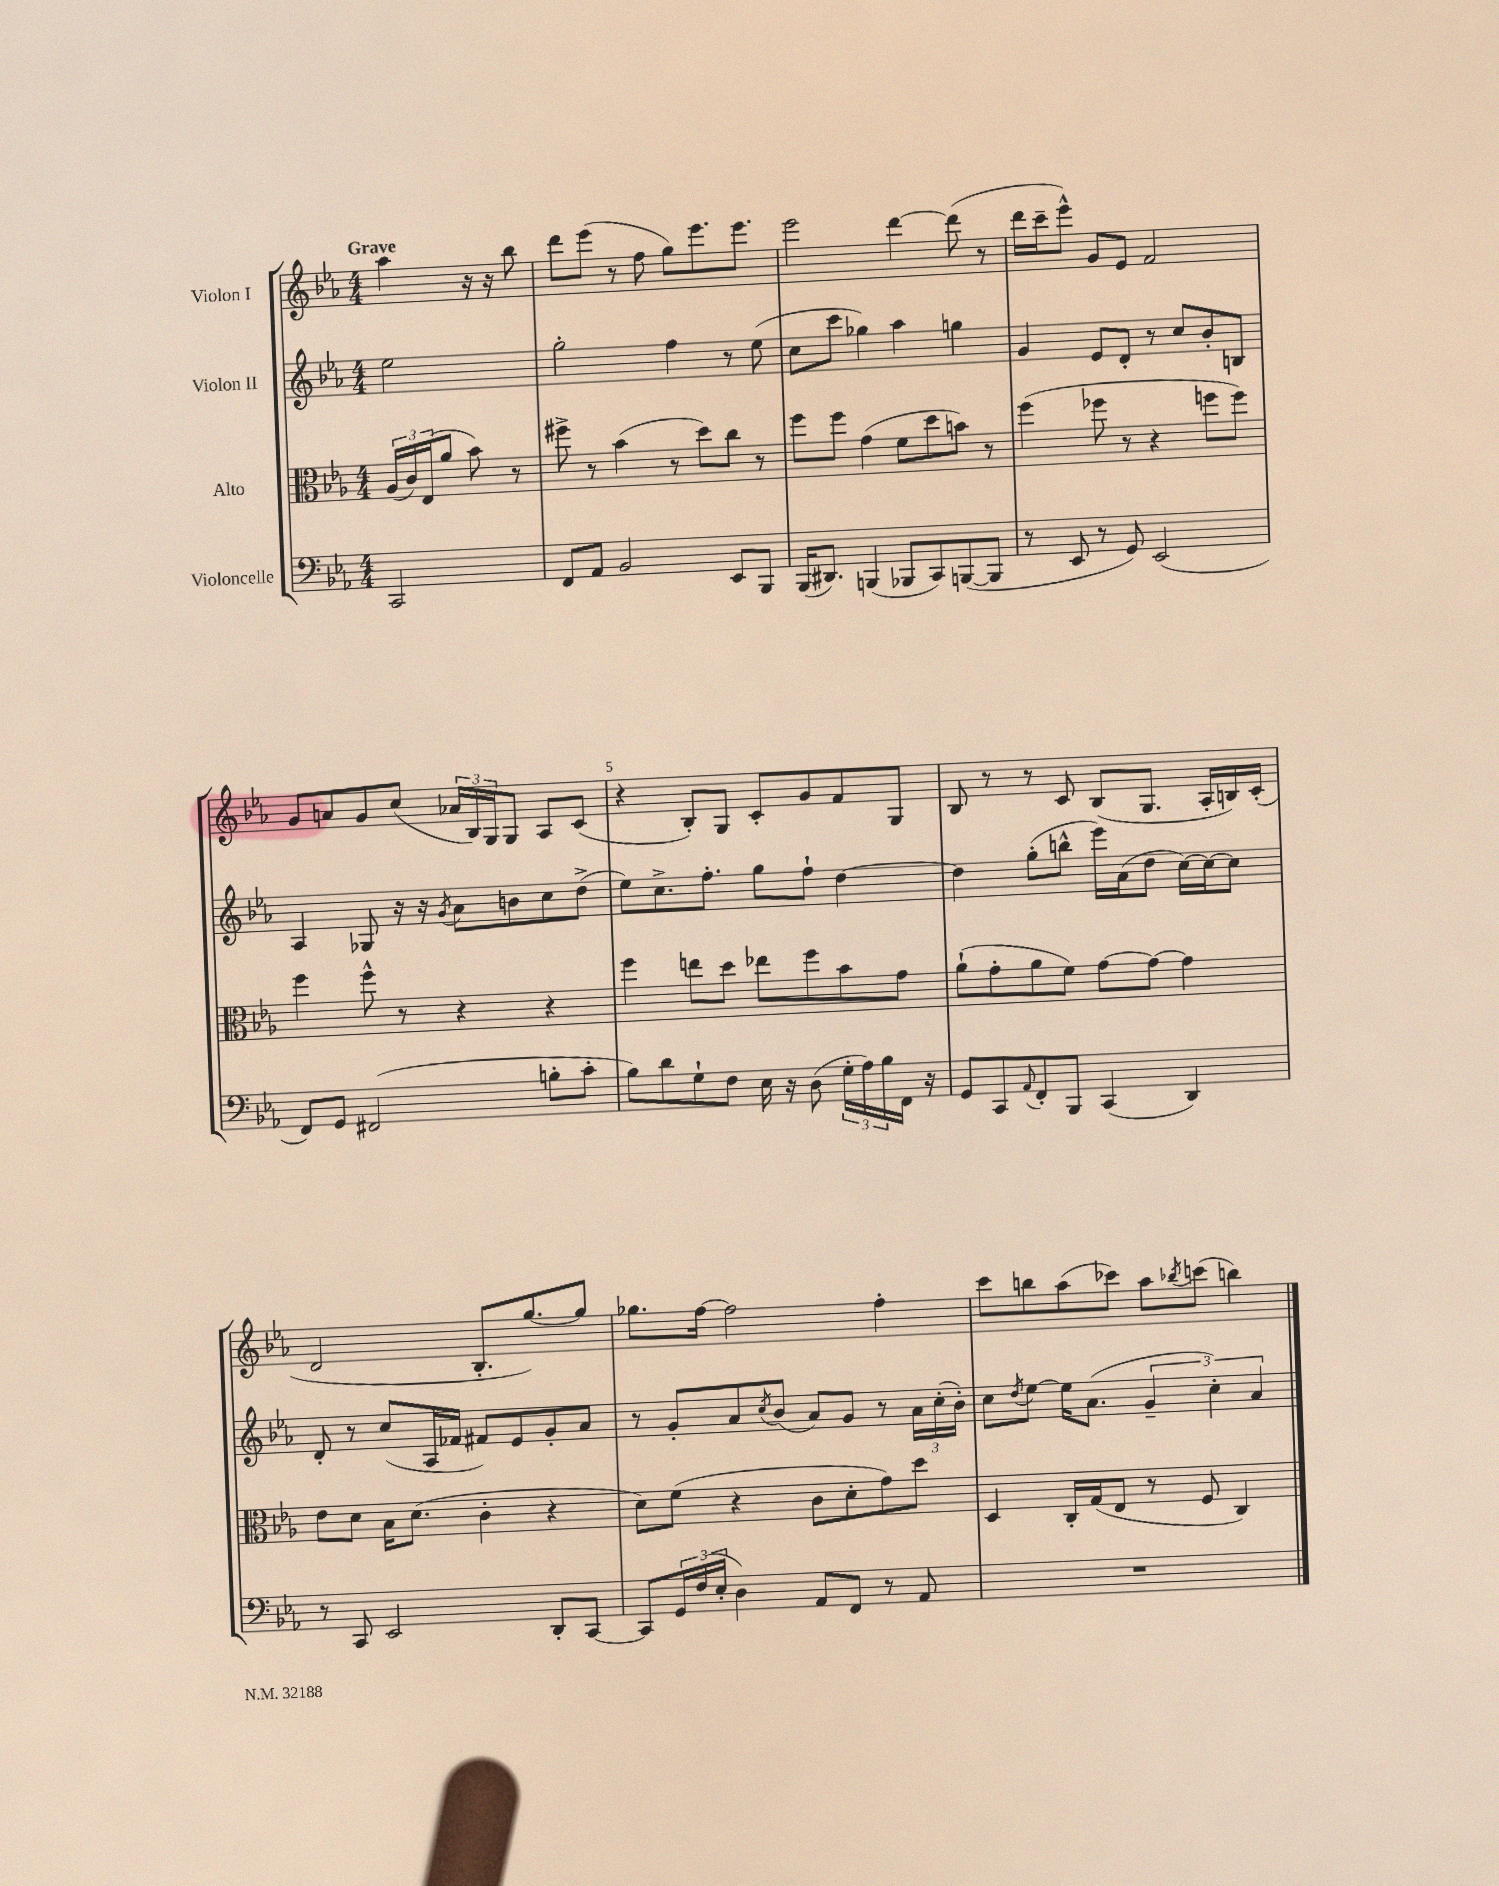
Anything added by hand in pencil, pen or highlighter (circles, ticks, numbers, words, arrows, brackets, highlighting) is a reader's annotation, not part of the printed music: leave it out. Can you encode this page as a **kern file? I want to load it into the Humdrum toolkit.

**kern	**kern	**kern	**kern
*staff4	*staff3	*staff2	*staff1
*clefF4	*clefC3	*clefG2	*clefG2
*k[b-e-a-]	*k[b-e-a-]	*k[b-e-a-]	*k[b-e-a-]
*M4/4	*M4/4	*M4/4	*M4/4
2CC/	(24A-/LL	2ee-\	4aa-\
.	24c/)	.	.
.	(24E-/J	.	.
.	8a-/J	.	.
.	8b-\)	.	16r
.	.	.	16r
.	8r	.	8bb-\
=	=	=	=
8FF/L	8ff#^\	2gg'\	8ddd\L
8AA-/J	8r	.	(8eee-\J
2BB-/	(4b-\	.	8r
.	.	.	8ff\
.	8r	4ff\	8gg\L)
.	8dd\L)	.	8.eee-\
8EE-/L	8cc\J	8r	.
.	.	.	8.eee-\J
8BBB-/J	8r	(8ee-\	.
=	=	=	=
(16BBB-/LK	8ff\L	8cc\L	2eee-\
8.DD#/J)	.	.	.
.	8ff\J	8ccc\J	.
(4BBB/	(4g\	4gg-\)	.
8BBB-/L	8f\L	4aa-\	[4ddd\
8CC/)	8dd\	.	.
([8BBB/	8b\J)	4gg\	(8ddd\]
8BBB/]J	8r	.	8r
=	=	=	=
8r	(4ff\	4g/	16ddd\LL
.	.	.	16ccc~\J
8EE-/	.	.	8eee-^^\J)
8r	8ff-\	8e-/L	8g/L
8GG/)	8r	8d'/J	8e-/J
(2EE-/	4r	8r	2f/
.	.	8cc/L	.
.	8ff\L	8b-'/	.
.	8ff\J)	8B/J	.
=	=	=	=
8FF/L)	4ff\	4A-/	8g/L
8GG/J	.	.	8a/
(2FF#/	8ff^^\	8G-/	8g/
.	8r	16r	(8cc/J
.	.	16r	.
.	.	8qg/	.
.	4r	8a-\L	24a-/LL
.	.	.	24B-/)
.	.	.	24G/J
.	.	8b\	8G/J
8B'\L	4r	8cc\	8A-/L
8c'\J	.	(8dd^\J	(8c/J
=	=	=	=
8B-\L)	4ff\	8ee-\L)	4r
8d\	.	8.cc^\	.
8G`\	8ee\L	.	8B-'/L)
.	.	8.ff'\J	.
8F\J	8dd\J	.	8G/J
16E-\	8ee-\L	8gg\L	8c'/L
16r	.	.	.
(8D\	8ff\	8ff`\J	8g/
24G'\LL	8b-\	[4dd\	8f/
24A-\)	.	.	.
24B-\	.	.	.
16FF\JJ	8g\J	.	8G/J
16r	.	.	.
=	=	=	=
8GG/L	(8a-`\L	4dd\]	8B-/
8CC/	8g'\	.	8r
8qqAA-/	.	.	.
8FF'/	8a-\	(8gg'\L	8r
8BBB-/J	8f\J)	8bb^^\J	8c/
(4CC/	[8g\L	16eee-\LL)	(8B-/L
.	.	(16a-\J	.
.	8g\_J	8dd\J	8.G/J
4DD/)	4g\]	[16cc\LL)	.
.	.	16cc\_J	16A-'/LL
.	.	8cc\]J	16B/)
.	.	.	(16c'/JJ
=	=	=	=
8r	8e-\L	8d'/	2d/
8CC/	8d\J	8r	.
2EE-/	16B-\LK	(8cc/L	.
.	(8.d\J	.	.
.	.	16A-/L	.
.	.	16f-/JJ	.
.	4c'\	8f#/L)	8.B-'/L
.	.	8e-/	.
.	.	.	[8.gg/)
8DD'/L	4r	8g'/	.
[8CC/J	.	8a-/J	8gg/]J
=	=	=	=
8CC/]L	8d\L)	8r	8.gg-\L
24GG/L	(8f\J	8g'/L	.
(24F/	.	.	.
.	.	.	[16ff\Jk
24E-'/JJ	.	.	.
4D\)	4r	8a-/	2ff\]
.	.	8qcc/	.
.	.	(8b-/J	.
8AA-/L	8c\L	8a-/L)	.
8FF/J	8d'\	8g/J	.
8r	8g\)	8r	4ff'\
8AA-/	8dd\J	24a-\LL	.
.	.	(24cc'\	.
.	.	24b-'\JJ)	.
=	=	=	=
1r	4D/	8cc\L	8ccc\L
.	.	8qdd/	.
.	.	[8ee-\J	8bb\
.	16C'/LL	16ee-\]LK	(8aa-\
.	(16G/J	(8.a-\J	.
.	8E-/J	.	8ccc-\J)
.	8r	6g~/	8aa-\L
.	.	.	8qbb-/
.	8F/	.	(8ccc\J
.	.	6cc'\)	.
.	4C/)	.	4bb\)
.	.	6a-/	.
==	==	==	==
*-	*-	*-	*-
